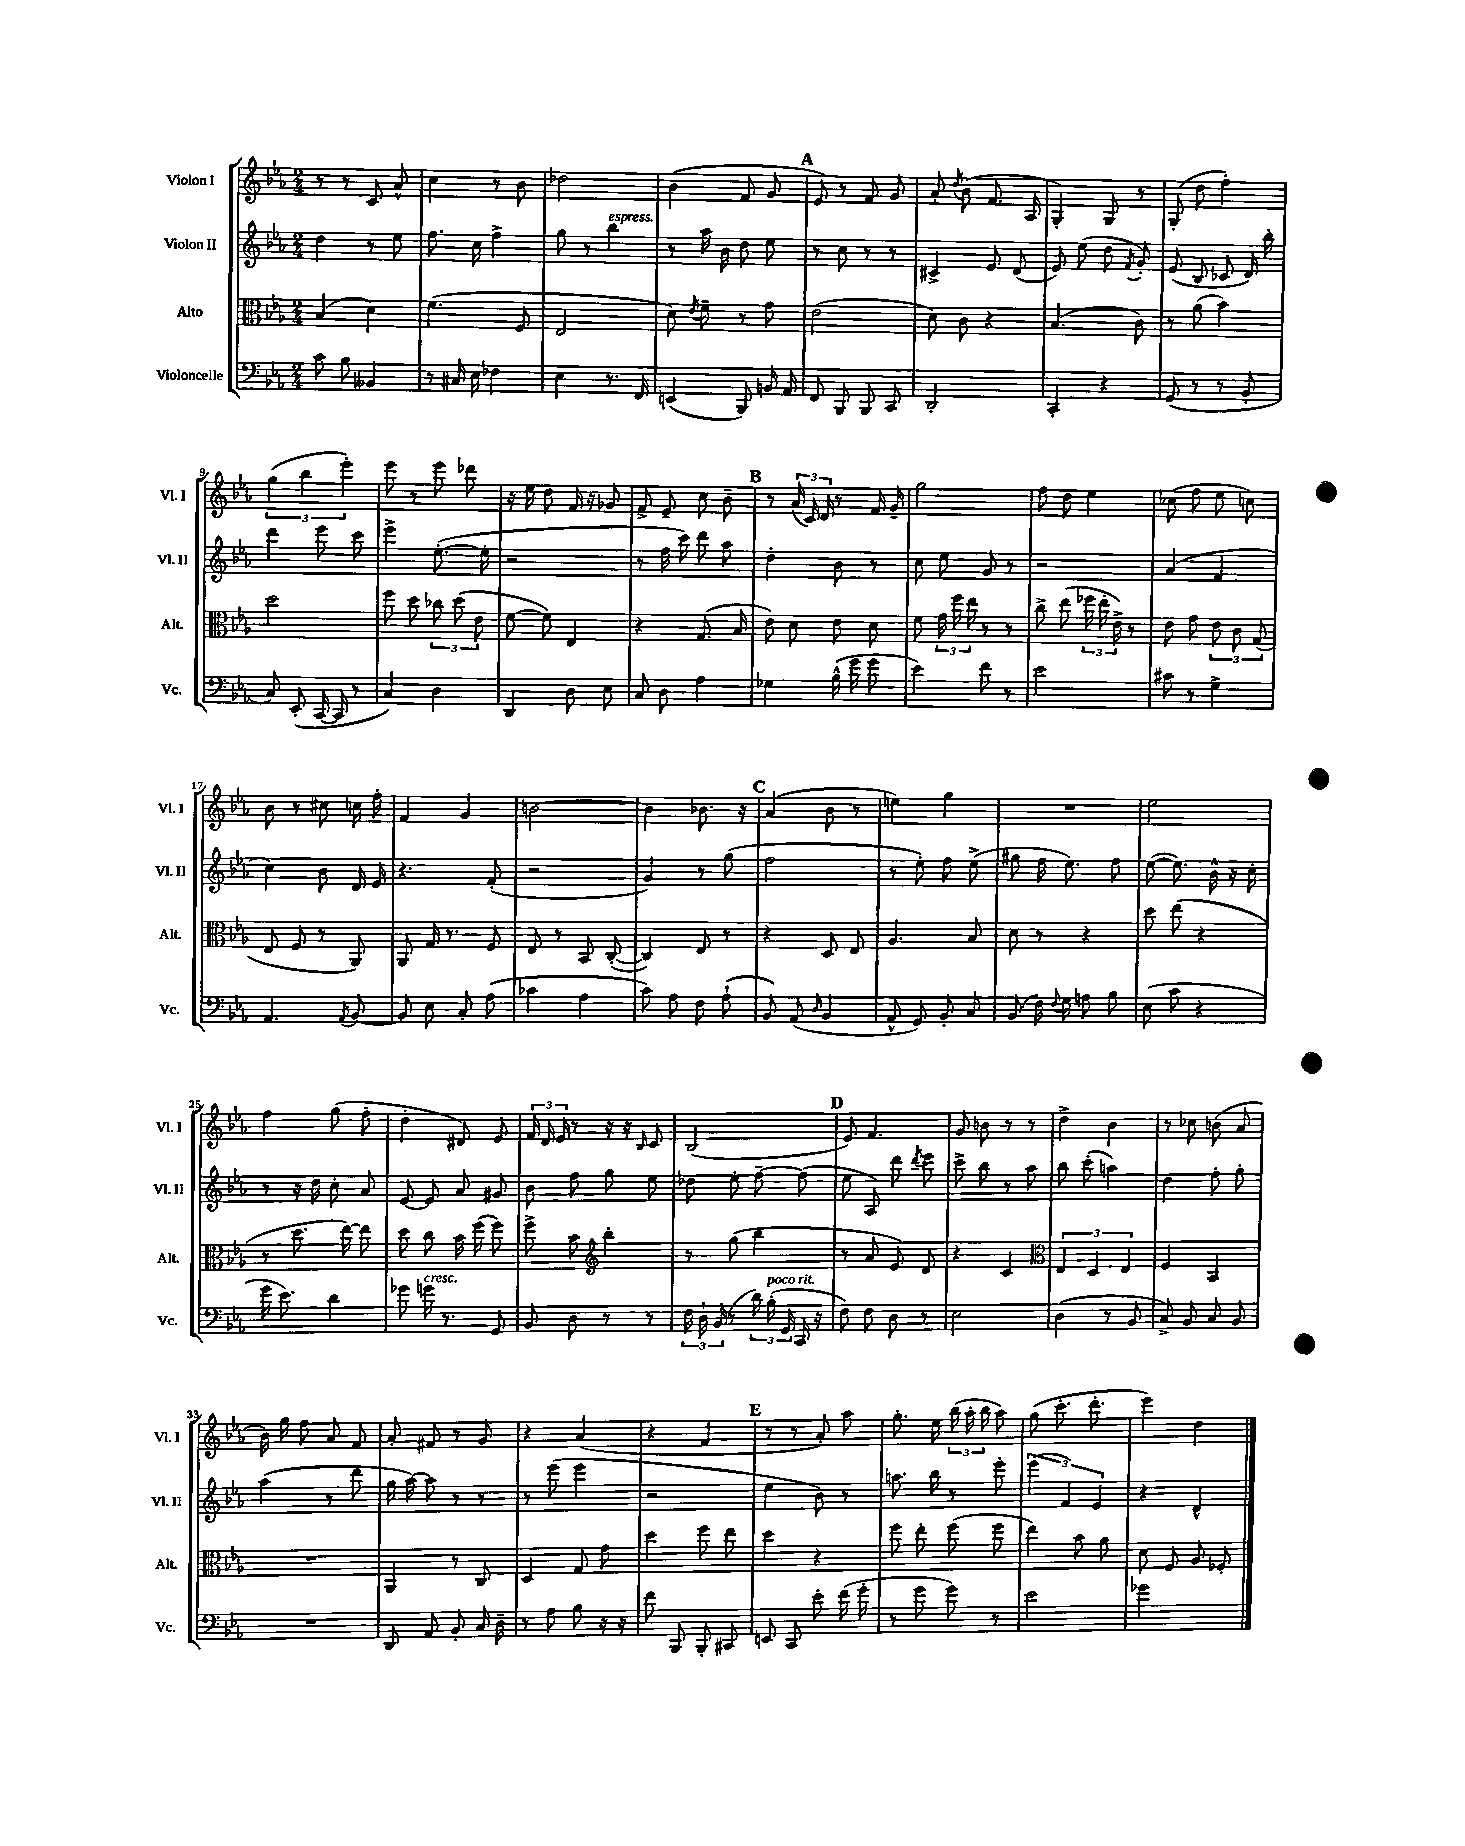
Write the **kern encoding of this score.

**kern	**kern	**kern	**kern
*staff4	*staff3	*staff2	*staff1
*clefF4	*clefC3	*clefG2	*clefG2
*k[b-e-a-]	*k[b-e-a-]	*k[b-e-a-]	*k[b-e-a-]
*M2/4	*M2/4	*M2/4	*M2/4
8c\	(4B-/	4dd\	8r
8B-\	.	.	8r
4BB--/	4d\)	8r	8c/
.	.	8ee-\	8a-^^/
=	=	=	=
8r	(4.f\	8.ff\	4cc\
16C#/	.	.	.
16E-\	.	16cc\	.
4F-\	.	4ff^\	8r
.	8F/	.	8b-\
=	=	=	=
4E-\	2E-/	8gg\	2dd-\
.	.	8r	.
8.r	.	4bb-\	.
16FF/	.	.	.
=	=	=	=
(4EE/	8d\)	8r	(4b-\
.	8qe-/	.	.
.	8f~\	16aa-\	.
.	.	16b-\	.
8BBB-/)	8r	8dd\	8f/
16BB/	8g\	8ee-\	8g/
16AA-/	.	.	.
=	=	=	=
8FF/	(2e-\	8r	8e-/)
8BBB-/	.	8cc\	8r
8BBB-/	.	8r	8f/
8CC/	.	8r	8g/
=	=	=	=
2DD'/	8d\)	4c#^/	8a-'/
.	.	.	8qdd/
.	8c\	.	(8b-\
.	4r	8e-/	8.f/
.	.	(8d/	.
.	.	.	16A-/
=	=	=	=
4CC'/	(4.B-/	8e-/)	4G'/)
.	.	(8ee-\	.
4r	.	8dd\	8G/
.	.	8qf/	.
.	8c\)	8g'/)	8r
=	=	=	=
(8GG/	8r	(8e-/	(8G'/
8r	(8a-\	8B-/	8dd\
8r	4b-\)	8c-/	4ff'\)
8BB-'/	.	16d/)	.
.	.	16bb-'\	.
=	=	=	=
8C/)	2dd\	4ddd\	(6gg\
(8EE-'/	.	.	.
.	.	.	6bb-\
[16CC/	.	8eee-\	.
16CC/]	.	.	.
.	.	.	6eee-'\)
8r	.	8ccc\	.
=	=	=	=
4C/)	8ff\	4eee-^\	8eee-\
.	8dd\	.	8r
4D\	12cc-\	([8.ee-'\	8eee-\
.	(12dd\	.	.
.	.	.	8ddd-\
.	12e-\	.	.
.	.	16ee-'\]	.
=	=	=	=
4DD/	[8f\	2r	16r
.	.	.	16ee-\
.	8f\])	.	8dd\
8D\	4E-/	.	16f/
.	.	.	16r
8E-\	.	.	8g-/
=	=	=	=
8C/	4r	8r	8f^/
8D\	.	16ff\	8e-~/
.	.	16ccc\)	.
4A-\	(8.G/	8ddd\	8cc\
.	.	8aa-\	8b-~\
.	16B-/	.	.
=	=	=	=
4G-\	8e-\)	4dd'\	8r
.	8d\	.	(24a-/
.	.	.	24c/)
.	.	.	24d/
(16B-^^\	8e-\	8b-\	8r
16g\	.	.	.
8g\	8d\	8r	16f/
.	.	.	16g~/
=	=	=	=
4e-\)	8f\	8cc\	2gg\
.	24g\	8ee-\	.
.	24ff\	.	.
.	24ee-\	.	.
8f\	8r	8g/	.
8r	8r	8r	.
=	=	=	=
2e-\	8cc^\	2r	8ff\
.	(8ee-\	.	8dd\
.	24ff-\	.	4ee-\
.	24ee-'\	.	.
.	24e-^\)	.	.
.	8r	.	.
=	=	=	=
8c#\	8e-\	(4a-/	(8cc-\
8r	8g\	.	8ff\
4G^\	12e-\	4f/	8ee-\
.	12c\	.	.
.	.	.	8cc\)
.	(12G/	.	.
=	=	=	=
4.AA-/	8E-/	4cc\)	8b-\
.	8F/	.	8r
.	8r	8b-\	8cc#\
8qAA-/	.	.	.
[8BB-/	8AA-/)	16d/	16cc\
.	.	16e-/	16ff'\
=	=	=	=
8BB-/]	8AA-/	4.r	4f/
8E-\	16G/	.	.
.	8.r	.	.
8C'/	.	.	4g/
(8A-\	8F/	(8f'/	.
=	=	=	=
4c-\	8E-/	2r	[2b\
.	8r	.	.
4A-\	8BB-/	.	.
.	([8C'/	.	.
=	=	=	=
8c\)	4C/])	4g/)	4b\]
8A-\	.	.	.
8F\	8E-/	8r	8.b-\
(8A-`\	8r	(8gg\	.
.	.	.	16r
=	=	=	=
8BB-/)	4r	2ff\	(4a-/
(8AA-/	.	.	.
16qqD/	.	.	.
4BB-/	8D/	.	8b-\
.	8E-/	.	8r
=	=	=	=
8AA-^^/	4.A-/	8r	4ee\)
8GG/)	.	8ee-'\)	.
8BB-'/	.	8ff\	4gg\
8C/	8B-/	(8ee-^\	.
=	=	=	=
(8BB-/	8d\	8gg#\	2r
16F\)	8r	16ff\	.
8qqF/	.	.	.
16G\	.	8.ee-\)	.
8A\	4r	.	.
8B-\	.	8ff\	.
=	=	=	=
(8E-\	8dd\	([8ee-\	2ee-\
8c\	(8ee-\	8.ee-\])	.
4r	4r	.	.
.	.	16b-^^\	.
.	.	16r	.
.	.	16cc'\	.
=	=	=	=
16g\	8r	8r	4ff\
8.e-\)	.	.	.
.	8.dd\	16r	.
.	.	16dd\	.
4d\	.	8cc'\	(8gg\
.	[16ee-\)	.	.
.	8ee-\]	8a-/	8ff'\
=	=	=	=
8g-\	8dd\	[8e-/	4dd'\
16g\	8cc\	8e-/]	.
8.r	.	.	.
.	16b-\	8a-/	8d#/)
.	(16ff\	.	.
8GG/	8ff\)	8g#/	8e-/
=	=	=	=
8BB-/	8ff^\	8b-\	24f/
.	.	.	24d/
.	.	.	24e-/
8D\	8b-\	8ff\	8r
*	*clefG2	*	*
8r	4bb-'\	8gg\	16r
.	.	.	16r
.	.	.	16qqB-/
8r	.	8ee-\	8c/
=	=	=	=
24F\	8r	8dd-\	(2B-/
24D`\	.	.	.
(24BB-/	.	.	.
8r	(8gg\	8ee-'\	.
24d\)	4bb-\	[8ff~\	.
(24B-'\	.	.	.
24GG/	.	.	.
16CC/	.	(8ff\]	.
16r	.	.	.
=	=	=	=
8F\)	8r	8ee-\	8e-/)
8F\	8a-/	8A-/)	4.f/
8D\	8e-/)	8ddd\	.
.	.	8qddd/	.
8r	8d/	8eee-\	.
=	=	=	=
2E-\	4r	8ccc^\	8g/
.	.	8bb-\	8b\
.	4c/	8r	8r
.	.	8aa-\	8r
=	=	=	=
*	*clefC3	*	*
(4D\	6E-/	8bb-\	4dd^\
.	.	(8ccc'\	.
.	6D/	.	.
8r	.	4aa\)	4b-\
.	6E-/	.	.
8BB-/	.	.	.
=	=	=	=
8C^/)	4F/	4dd\	8r
8BB-/	.	.	8cc-\
8C/	4BB-/	8ff'\	(8b\
8BB-/	.	8gg'\	8a-/
=	=	=	=
2r	2r	(4aa-\	16b-\)
.	.	.	16gg\
.	.	.	8ff\
.	.	8r	8a-/
.	.	8ddd\	8f/
=	=	=	=
8DD/	4AA-/	16gg\	8a-'/
.	.	[16aa-\)	.
8AA-/	.	8aa-\]	8f#/
8BB-'/	8r	8r	8r
16C/	8C/	8r	8g/
16D~\	.	.	.
=	=	=	=
8r	4D/	8r	4r
8A-\	.	(8eee-\	.
8B-\	8G/	4eee-\	(4a-/
16r	8g\	.	.
16r	.	.	.
=	=	=	=
8f\	4dd\	2r	4r
8BBB-/	.	.	.
8BBB-'/	8ff\	.	4f/
8CC#/	8ee-\	.	.
=	=	=	=
8EE/	4dd\	4ee-\	8r
8CC/	.	.	8r
8e-'\	4r	8b-\)	8a-'/)
(16f\	.	8r	8aa-\
16g'\	.	.	.
=	=	=	=
8r	8ff\	8.aa\	8.gg'\
8g\	8ee-'\	.	.
.	.	16bb-\	16ee-\
8g\)	(8ff\	8r	(24bb-\
.	.	.	24aa-'\
.	.	.	24bb-\
8r	8ff\	8eee-'\	8aa-\)
=	=	=	=
2e-\	4ee-\)	(6eee-\	(8gg\
.	.	.	8.ccc'\
.	.	6f/)	.
.	8b-\	.	.
.	.	.	8.ddd'\
.	.	6e-/	.
.	8a-\	.	.
=	=	=	=
2g-\	8d\	4r	4eee-\)
.	8F/	.	.
.	8A-/	4d^^/	4dd\
.	8F-'/	.	.
==	==	==	==
*-	*-	*-	*-
